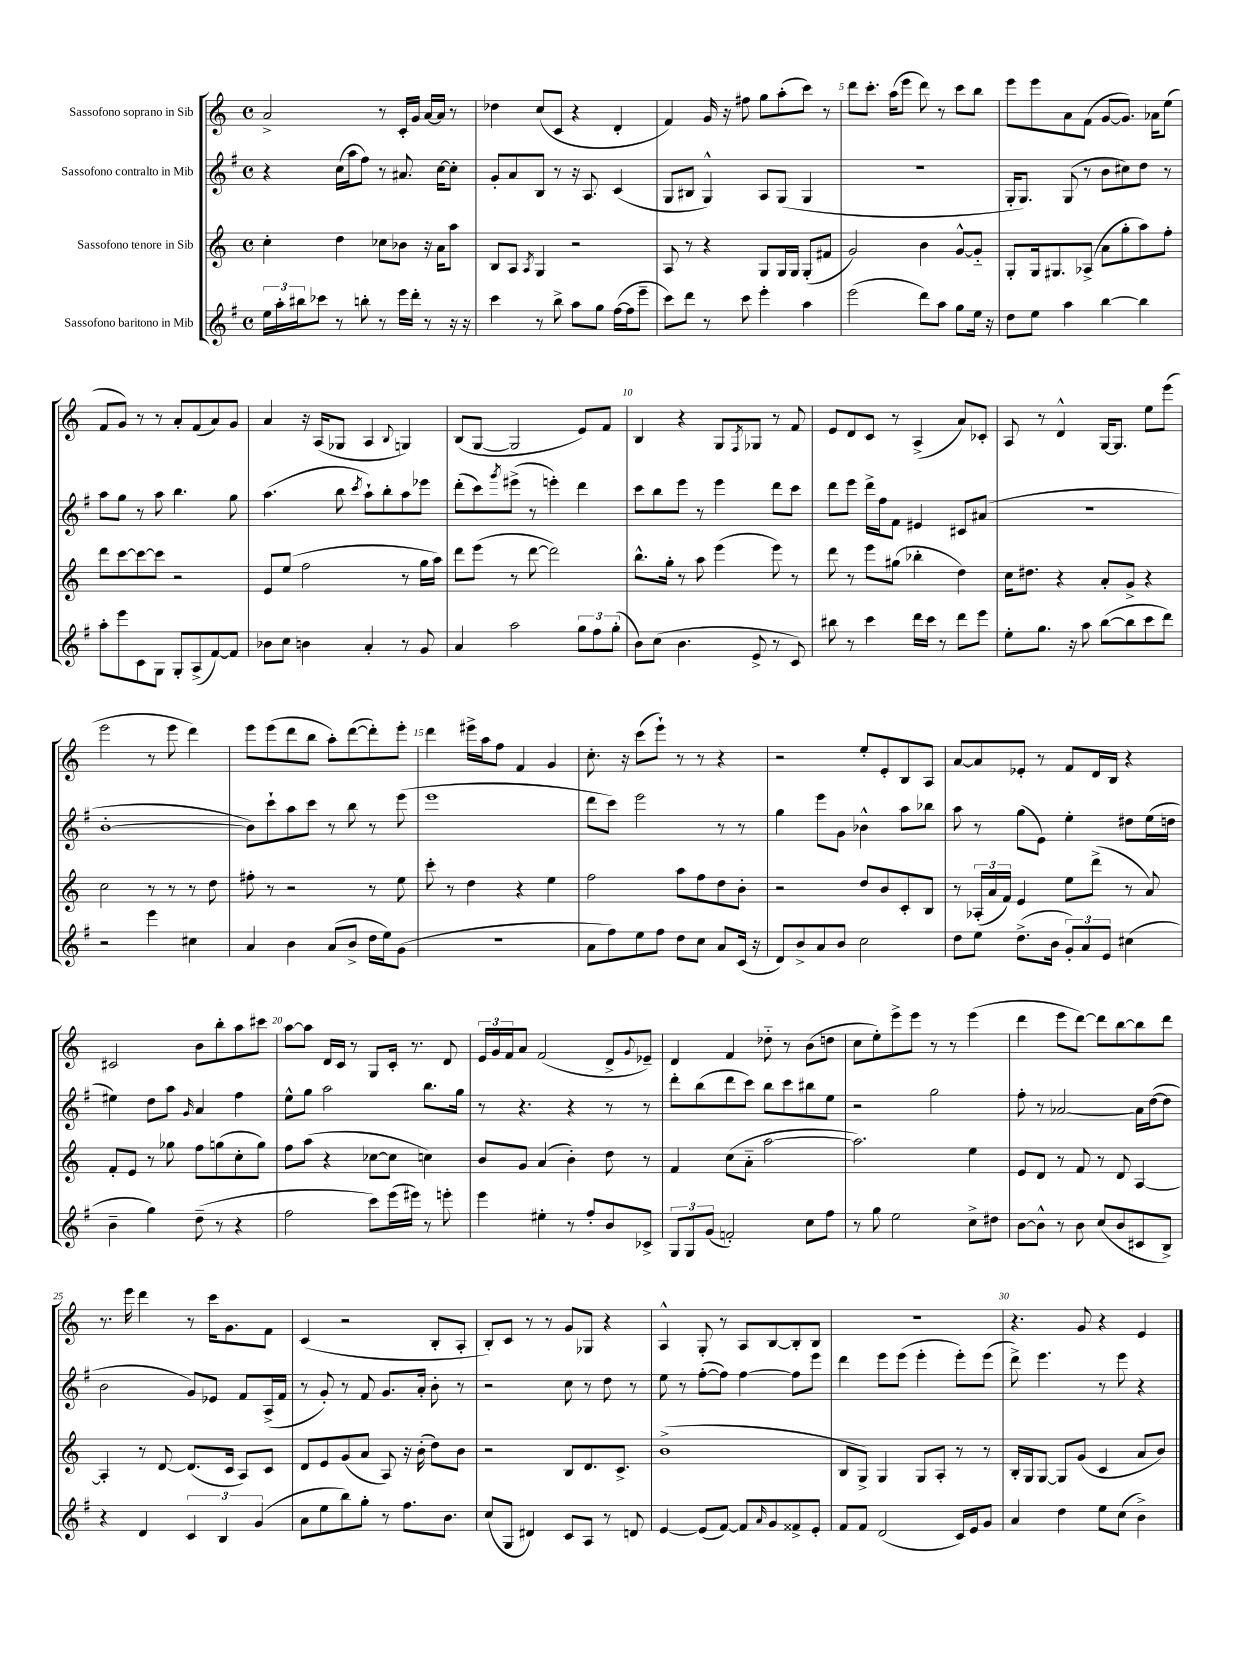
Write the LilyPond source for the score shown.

<<
\new StaffGroup <<
\new Staff = "s0" \with { instrumentName = "Sassofono soprano in Sib" } {
    \clef treble \key c \major \defaultTimeSignature \time 4/4
    a'2-> r8 c'16-. g'16 a'16~ a'16 r8 |
    des''4 c''8( c'8 r4 d'4-. |
    f'4) g'16 r16 fis''8 g''8 a''8-.( c'''8) r8 |
    d'''8 c'''8.-. a''16( e'''8 d'''8) r8 c'''8 b''8 |
    e'''8 e'''8 a'8 f'8( g'8~ g'8.) aes'16 e''8( |
    f'8 g'8) r8 r8 a'8-. f'8( a'8) g'8 |
    a'4 r16 a16( ges8 a4 \appoggiatura { b8 } g4) |
    b8( g8~ g2 e'8) f'8 |
    b4 r4 g8 \acciaccatura { f8 } ges8 r8 f'8 |
    e'8 d'8 c'8 r8 a4->( a'8) ces'8-. |
    a8 r8 d'4-^ g16~ g8. e''8 e'''8( |
    e'''2 r8 e'''8 d'''4) |
    e'''8 e'''8( d'''8 b''8 a''8-.) d'''8~( d'''8-.) e'''8-. |
    d'''4 eis'''16-> a''16 f''8 f'4 g'4 |
    c''8.-. r16 c'''8( e'''8-!) r8 r8 r4 |
    r2 e''8-. e'8-. b8 a8 |
    a'8~ a'8 ees'8-. r8 f'8 d'16 b16 r4 |
    cis'2 b'8 b''8-. a''8 cis'''8 |
    a''8~ a''8 d'16 c'16 r8 g8 c'16-. r8. d'8 |
    \tuplet 3/2 { e'16 g'16 f'16 } a'8 f'2( d'8-> \appoggiatura { g'8 } ees'8--) |
    d'4 f'4 des''8-_ r8 b'8( d''8 |
    c''8 e''8-.) e'''8-> e'''8 r8 r8 e'''4( |
    d'''4 e'''8 d'''8~) d'''8 b''8~ b''8 d'''8 |
    r8. e'''16 d'''4 r8 c'''16 g'8. f'8 |
    c'4( r2 b8-. a8-. |
    b8-.) c'8 r8 r8 g'8 ges8 r4 |
    a4-^ g8-. r8 a8 b8~ b8-. b8 |
    R1 |
    r4. g'8 r4 e'4 \bar "|." |
}
\new Staff = "s1" \with { instrumentName = "Sassofono contralto in Mib" } {
    \clef treble \key g \major \defaultTimeSignature \time 4/4
    r4 c''16( a''16 fis''8) r8 ais'8. c''16~ c''8-. |
    g'8-. a'8 b8 r8 r16 a8. c'4( |
    g8 bis8 g4-^) a8 g8( g4 |
    R1 |
    g16-. g8.) g8( r8 b'8 cis''8) d''8 r8 |
    a''8 g''8 r8 a''8 b''4. g''8 |
    a''4.( b''8 \acciaccatura { c'''8 } a''8-!) b''8-. a''8 ees'''8 |
    d'''8-.( c'''8) \acciaccatura { g'''8 } eis'''8->( r8 e'''4-.) d'''4 |
    c'''8 b''8 e'''8 r8 e'''4 d'''8 c'''8 |
    d'''8 e'''8 d'''16-> fis''16 fis'8 eis'4 cis'8 ais'8( |
    r1 |
    b'1~-. |
    b'8) c'''8-! a''8 c'''8 r8 b''8 r8 e'''8( |
    e'''1 |
    d'''8 c'''8) e'''2 r8 r8 |
    g''4 e'''8 g'8 bes'4-^ a''8 bes''8 |
    a''8 r8 g''8( e'8) e''4-. dis''8 e''16( d''16 |
    eis''4) d''8 a''8 \grace { g'16 } a'4 fis''4 |
    e''8-^ g''8 a''2 b''8. g''16 |
    r8 r4. r4 r8 r8 |
    d'''8-. b''8( d'''8 c'''8) b''8 c'''8 bis''8 e''8 |
    r2 g''2 |
    fis''8-. r8 aes'2~ aes'16 d''16~( d''8 |
    b'2 g'8) ees'8 fis'8 a16->( fis'16 |
    r8 g'8-.) r8 fis'8 g'8. a'16-. b'8-. r8 |
    r2 c''8 r8 d''8 r8 |
    e''8 r8 fis''8~-.( fis''8) fis''4~ fis''8 e'''8 |
    d'''4 e'''8 e'''8( e'''4-. e'''8-.) e'''8( |
    d'''8->) e'''4. r8 e'''8 r4 \bar "|." |
}
\new Staff = "s2" \with { instrumentName = "Sassofono tenore in Sib" } {
    \clef treble \key c \major \defaultTimeSignature \time 4/4
    c''4-. d''4 ces''8 bes'8 r16 a'16 a''8 |
    b8 a8 \acciaccatura { a8 } g4 r2 |
    a8 r8 r4 g8 g16 g16 g8-.( fis'8 |
    g'2) b'4 g'8~-^ g'8-_ |
    g8-. g16 gis8. aes8->( a'8 g''8-. a''8) f''8-. |
    d'''8 c'''8~ c'''8~ c'''8 r2 |
    e'8 e''8( f''2 r8 g''16 a''16) |
    d'''8 e'''8( r8 d'''8~ d'''2) |
    b''8.-^ g''16-. r8 a''8 e'''4( e'''8) r8 |
    d'''8 r8 e'''8 gis''8( bes''4-. d''4) |
    c''16 dis''8. r4 a'8-. g'8-> r4 |
    c''2 r8 r8 r8 d''8 |
    fis''8-. r8 r2 r8 e''8 |
    c'''8-. r8 d''4 r4 e''4 |
    f''2 a''8 f''8 d''8 b'8-. |
    r2 d''8 b'8 c'8-. b8 |
    r8 \tuplet 3/2 { aes16-.( a'16 f'16) } e'4 e''8 d'''8->( r8 a'8) |
    f'8-. e'8 r8 ges''8 f''8 g''8( c''8-. g''8) |
    f''8 a''8( r4 ces''8~ ces''8 c''4) |
    b'8 g'8 a'4( b'4-.) d''8 r8 |
    f'4 c''8( a'8-_ a''2~ |
    a''2.) e''4 |
    e'8 d'8 r8 f'8 r8 d'8 a4~ |
    a4-. r8 d'8~ d'8.( c'16 a8) c'8 |
    d'8 e'8 g'8( a'8 a8) r16 b'16-.( d''8) b'8 |
    r2 b8 d'8. c'8.-> |
    b'1->( |
    b8 g8->) g4 g8 a8-. r8 r8 |
    b16-. g16 g8~ g8 g'8( c'4 a'8 b'8) \bar "|." |
}
\new Staff = "s3" \with { instrumentName = "Sassofono baritono in Mib" } {
    \clef treble \key g \major \defaultTimeSignature \time 4/4
    \tuplet 3/2 { e''16 a''16-. bis''16 } ces'''8 r8 b''8-. r8 e'''16 d'''16-. r8 r16 r16 |
    c'''4 r8 b''8-> a''8 g''8 fis''16~( fis''16 e'''8-- |
    c'''8) d'''8 r8 c'''8 e'''4-. a''4 |
    e'''2( d'''8) a''8 g''8 e''16 r16 |
    d''8 e''8 a''4 b''4~ b''4 |
    a''8-. e'''8 c'8 g8 g8-. a8->( fis'8~) fis'8 |
    bes'8 c''8 b'4 a'4-. r8 g'8 |
    a'4 a''2 \tuplet 3/2 { g''8 fis''8 g''8-.( } |
    b'8) c''8( b'4. e'8-> r8 c'8) |
    bis''8 r8 c'''4 d'''16 c'''16 r8 d'''8 e'''8 |
    e''8-. g''8. r16 a''8 b''8~( b''8 c'''8 d'''8) |
    r2 e'''4 cis''4 |
    a'4 b'4 a'8( b'8-> d''16 e''16) g'8( |
    r1 |
    a'8 fis''8) e''8 fis''8 d''8 c''8 a'8 c'16( r16 |
    d'8) b'8-> a'8 b'8 c''2 |
    d''8 e''8 d''8.->( b'16 \tuplet 3/2 { g'8-.) a'8 e'8 } cis''4( |
    b'4-- g''4) d''8--( r8 r4 |
    fis''2 c'''8) e'''16( eis'''16) r8 e'''8-. |
    e'''4 eis''4-. r8 fis''8-. b'8 ces'8-> |
    \tuplet 3/2 { g8 g8 g'8( } f'2-.) c''8 fis''8 |
    r8 g''8 e''2 c''8-> dis''8 |
    b'8~ b'8-^ r8 b'8 c''8( b'8 cis'8 b8->) |
    r4 d'4 \tuplet 3/2 { c'4 b4 g'4( } |
    a'8 e''8 b''8) g''8-. r8 fis''8. b'8. |
    c''8( g8 dis'4) c'8 a8 r8 d'8 |
    e'4~ e'8( fis'8~) fis'8 \grace { a'16 } g'8 fisis'8-> e'8-. |
    fis'8 fis'8 d'2( c'16) e'16 g'8 |
    a'4 d''4 e''8 c''8( b'4->) \bar "|." |
}
>>
>>
\layout { \context { \Score currentBarNumber = #2 \override BarNumber.break-visibility = ##(#f #t #t) barNumberVisibility = #(every-nth-bar-number-visible 5) } }
